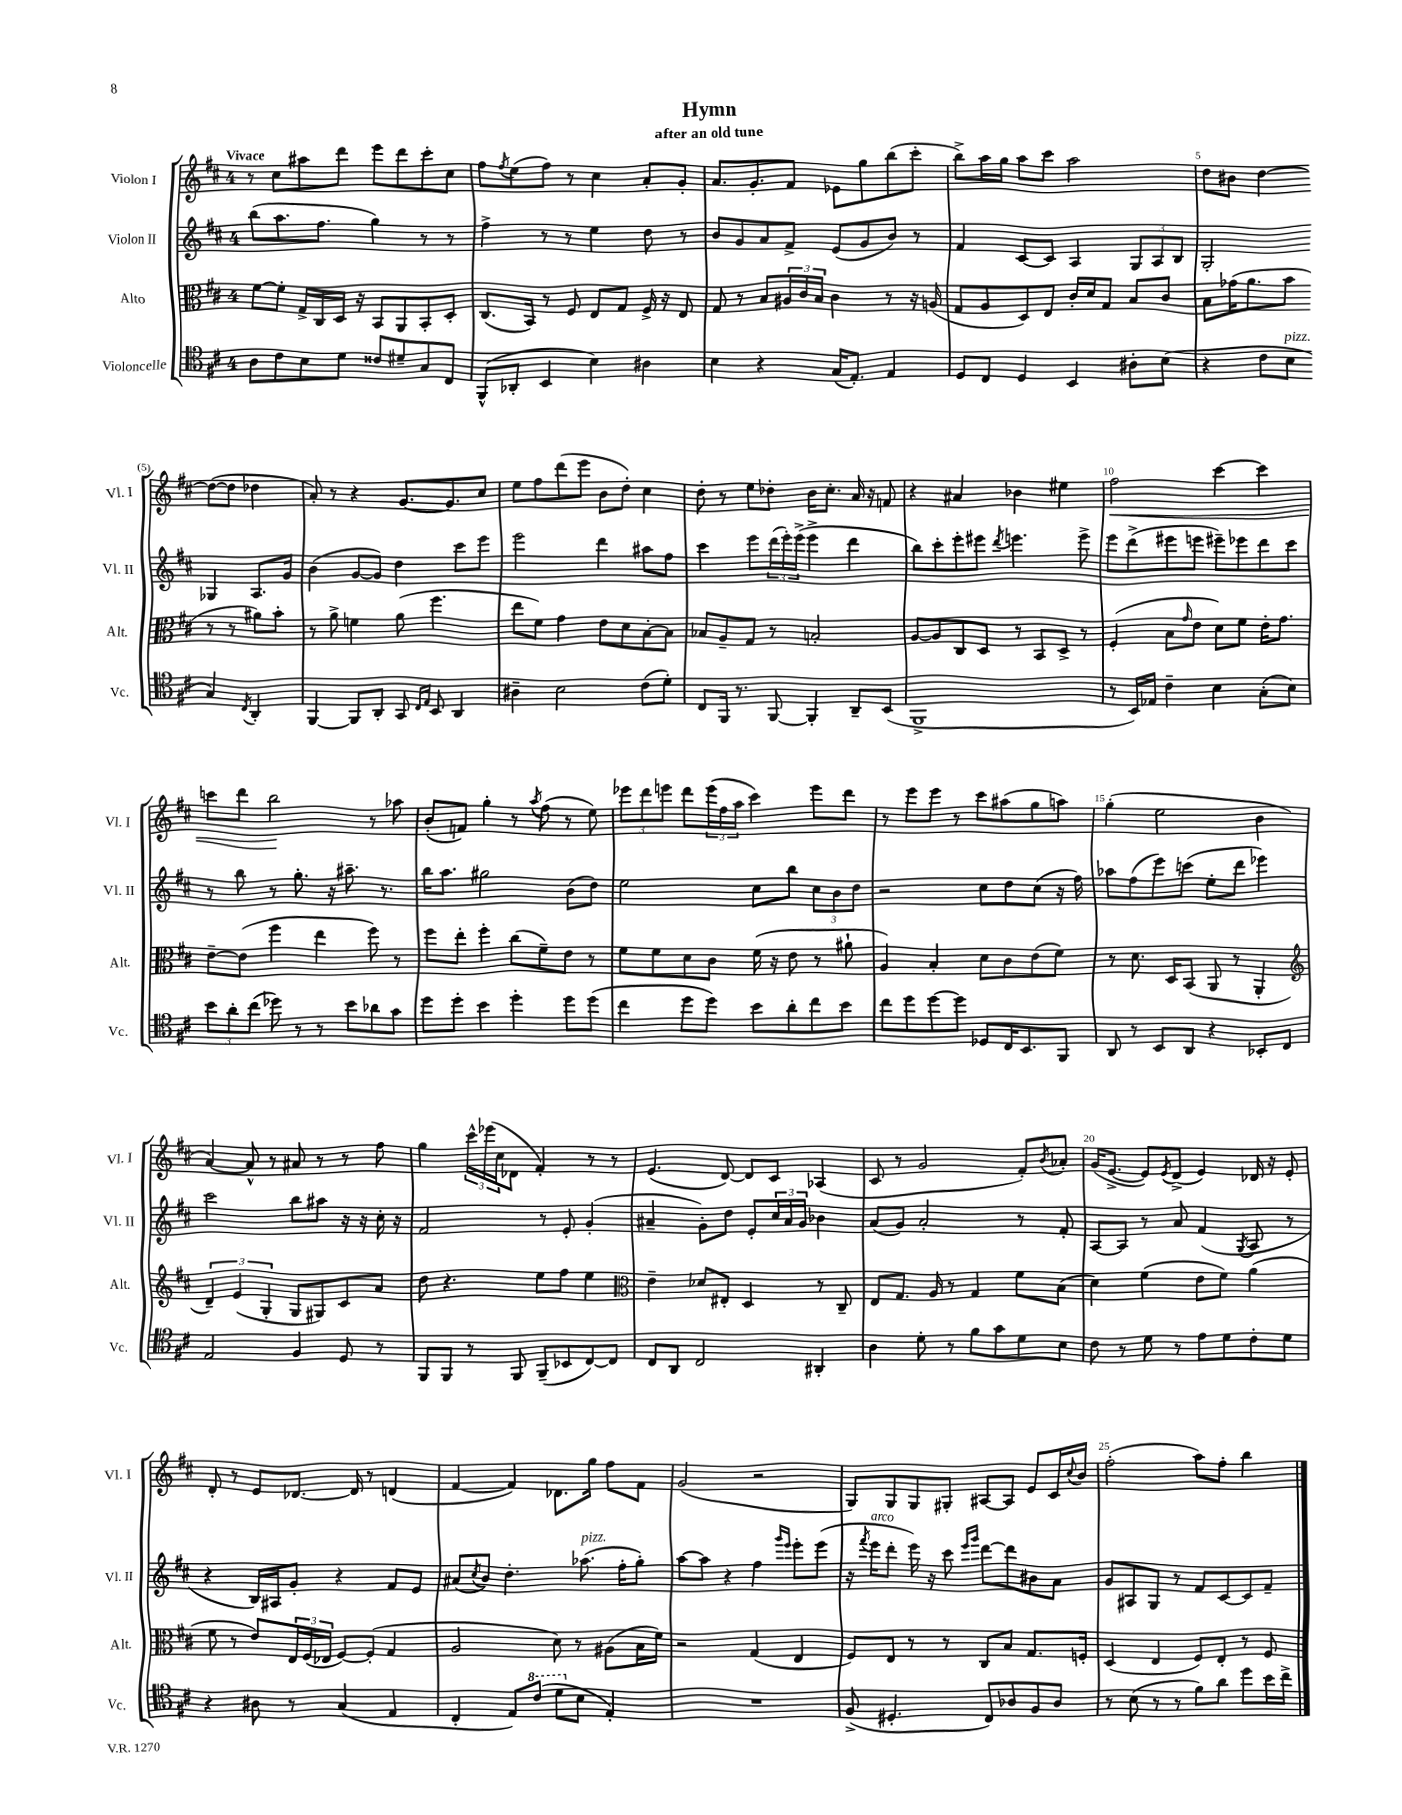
\header { title = "Hymn" subtitle = "after an old tune" }
<<
\new StaffGroup <<
\new Staff = "s0" \with { instrumentName = "Violon I" shortInstrumentName = "Vl. I" } {
    \clef treble \key d \major \once \override Staff.TimeSignature.style = #'single-digit \time 4/4 \tempo "Vivace"
    r8 cis''8 ais''8 d'''8 e'''8 d'''8 cis'''8-. cis''8 |
    fis''8 \acciaccatura { fis''8 } e''8( fis''8) r8 cis''4 a'8-. g'8-. |
    a'8. g'8.-. fis'8 ees'8 g''8 b''8( cis'''8-. |
    b''8->) a''16 g''16 a''8 cis'''8 a''2 |
    d''8 bis'8 d''4~ d''8~( d''8 des''4 |
    a'8-.) r8 r4 g'8.~ g'8. cis''8 |
    e''8 fis''8 d'''8( e'''8 b'8 d''8-.) cis''4 |
    d''8-. r8 e''8 des''8-. b'16 cis''8.-. a'16 r16 f'8 |
    r4 ais'4 bes'4 eis''4 |
    fis''2\< cis'''4~ cis'''4 |
    c'''8 d'''8 b''2\! r8 aes''8 |
    b'8-.( f'8) g''4-. r8 \acciaccatura { a''8 } fis''8( r8 e''8) |
    \tuplet 3/2 { ees'''8 d'''8 e'''8 } d'''8 \tuplet 3/2 { e'''16( fis''16 a''16 } cis'''4) e'''8 d'''8 |
    r8 e'''8 e'''8 r8 cis'''8 ais''8( g''8 a''8) |
    g''4-.( e''2 b'4 |
    a'4~) a'8-^ r8 ais'8 r8 r8 fis''8 |
    g''4 \tuplet 3/2 { cis'''16-^ ees'''16( cis''16 } des'8 fis'4-.) r8 r8 |
    e'4.( d'8~) d'8 cis'8 aes4( |
    cis'8 r8 g'2 fis'8-.) \acciaccatura { b'8 } aes'8-. |
    g'16( e'8.~-> e'8) \acciaccatura { e'8 } d'8->( e'4) des'16 r16 e'8-. |
    d'8-. r8 e'8 des'8.~ des'16 r8 d'4( |
    fis'4~ fis'4) des'8. g''16 fis''8 fis'8 |
    g'2( r2 |
    g8) g8 g8 gis8-. ais8~ ais8 e'8 cis'16 \appoggiatura { cis''8 } b'16 |
    fis''2-.( a''8) fis''8-. b''4 \bar "|." |
}
\new Staff = "s1" \with { instrumentName = "Violon II" shortInstrumentName = "Vl. II" } {
    \clef treble \key d \major \once \override Staff.TimeSignature.style = #'single-digit \time 4/4
    b''8( a''8. fis''8. g''4) r8 r8 |
    fis''4-> r8 r8 e''4 d''8 r8 |
    b'8 g'8 a'8 fis'8-> e'8( g'8 b'8) r8 |
    fis'4 cis'8~ cis'8 a4 \tuplet 3/2 { g8 a8 b8 } |
    g2-. ges4 a8. g'16 |
    b'4( g'8~ g'8) d''4 cis'''8 e'''8 |
    e'''2 d'''4 ais''8 fis''8 |
    cis'''4 e'''8 \tuplet 3/2 { d'''16( e'''16-.) e'''16->( } e'''4-> d'''4 |
    b''8) cis'''8-. e'''8-. eis'''8 \acciaccatura { d'''8 } e'''4. e'''8-> |
    e'''8 d'''8->( eis'''8 e'''8 eis'''8--) ees'''8 d'''8 cis'''8 |
    r8 b''8 r8 g''8.-. r16 ais''8.-- r8. |
    b''16 a''8. gis''2 b'8( d''8) |
    e''2 cis''8 b''8 \tuplet 3/2 { cis''8 b'8 d''8 } |
    r2 cis''8 d''8 cis''8( r16 fis''16) |
    aes''8 fis''8( e'''8) c'''8( e''8-. d'''8 ees'''4) |
    cis'''2 b''8 ais''8 r16 r16 cis''16-. r16 |
    fis'2 r8 e'8-. g'4-.( |
    ais'4-- g'8-.) d''8 e'8-. \tuplet 3/2 { cis''16 ais'16 g'16 } bes'4 |
    a'8( g'8) a'2-. r8 fis'8-. |
    a8~ a8 r8 a'8 fis'4( \acciaccatura { g8 } a8 r8 |
    r4 b16) ais16 g'8-. r4 fis'8 e'8 |
    ais'8( \acciaccatura { cis''8 } b'8) d''4.-. aes''8.^\markup { \italic "pizz." }( fis''16-. g''8-.) |
    a''8~ a''8 r4 fis''4 \grace { g'''16 e'''16 } e'''8-. e'''8( |
    r16 \acciaccatura { fis'''8 } e'''16^\markup { \italic "arco" } d'''8-. e'''16) r16 cis'''8 \grace { e'''16 g'''16 } d'''8~ d'''8 bis'8 a'8 |
    g'8 ais8 g8 r8 fis'8 cis'8~ cis'8 fis'8-- \bar "|." |
}
\new Staff = "s2" \with { instrumentName = "Alto" shortInstrumentName = "Alt." } {
    \clef alto \key d \major \once \override Staff.TimeSignature.style = #'single-digit \time 4/4
    fis'8~ fis'8-. g16-> cis16 d16 r16 b,8 a,8 b,8-. d8-. |
    cis8.( b,16) r8 fis8 e8 g8 fis16-> r16 e8 |
    g8 r8 b8 \tuplet 3/2 { ais16 cis'16 b16 } cis'4 r8 r16 a16( |
    g8 a8 d8) e8 cis'16-. d'16 g8 b8 cis'8 |
    b8 ges'16( a'8. b'8 r8 r8 ais'8) b'8-. |
    r8 a'8-> f'4 a'8( fis''4. |
    e''8 fis'8) g'4 e'8 d'8 b8~-. b8 |
    bes8 a8-- g8 r8 b2-. |
    a8~ a8 cis8 d8 r8 b,8 d8-> r8 |
    fis4-.( b8 \grace { g'16 } e'8 d'8) fis'8 e'16-. g'8. |
    e'8~-- e'8( fis''4 e''4 fis''8) r8 |
    fis''8 e''8-. fis''4-. cis''8( fis'8--) e'8 r8 |
    fis'8 fis'8 d'8 cis'8 fis'16( r16 e'8 r8 ais'8-! |
    a4) b4-. d'8 cis'8 e'8( fis'8) |
    r8 d'8. d16 b,8( a,8 r8 a,4-. |
    \clef treble \tuplet 3/2 { d'4--) e'4( g4-. } g8 gis8) cis'8 a'8 |
    d''8 r4. e''8 fis''8 e''4 |
    \clef alto e'4-- des'8 eis8-. d4 r8 cis8-- |
    e8 g8. a16 r8 g4 fis'8 b8( |
    d'4) fis'4( e'8 fis'8) a'4( |
    fis'8 r8 e'8) \tuplet 3/2 { e16 fis16( ees16 } fis8~) fis8-.( g4 |
    a2 d'8) r8 ais8( b16 fis'16) |
    r2 g4( e4 |
    fis8) e8 r8 r8 cis8 b8 g8. f16-. |
    d4( e4 fis8) e8-. r8 fis8 \bar "|." |
}
\new Staff = "s3" \with { instrumentName = "Violoncelle" shortInstrumentName = "Vc." } {
    \clef tenor \key d \major \once \override Staff.TimeSignature.style = #'single-digit \time 4/4
    a8 cis'8 b8 d'8 cisis'8 dis'8-- g8 cis8 |
    fis,8-^( aes,8-. b,4 b4) ais4 |
    b4 r4 g16( e8.-.) e4 |
    d8 cis8 d4 b,4 ais8-. b8( |
    r4 cis'8 b8^\markup { \italic "pizz." } g4) \acciaccatura { cis8 } a,4-. |
    fis,4~ fis,8 a,8-. g,8 \grace { cis16 e16 } b,8 a,4 |
    ais4-- b2 cis'8( d'8-.) |
    cis8 fis,16 r8. fis,8~ fis,4-. a,8-- b,8( |
    fis,1-> |
    r8 b,16) ees16 cis'4-- b4 g8-.( b8) |
    \tuplet 3/2 { b'8 a'8-. cis''8( } des''8) r8 r8 b'8 aes'8 g'8 |
    d''8 d''8-. b'4 d''4-. d''8 d''8( |
    cis''4 d''8 d''8) b'8 a'8-. cis''8 b'8 |
    cis''8 d''8 d''8~ d''8 des8 cis16 b,8. fis,8 |
    a,8 r8 b,8 a,8 r4 bes,8-. cis8 |
    e2 fis4 d8 r8 |
    fis,8 fis,8 r8 fis,8 fis,8--( bes,8 cis8~) cis8 |
    cis8 a,8 cis2 ais,4-. |
    a4 d'8-. r8 fis'8 g'8 d'8 b8 |
    cis'8 r8 d'8 r8 e'8 d'8 cis'8-. d'8 |
    r4 ais8 r8 g4( e4 |
    cis4-. e8) \ottava #1 cis''8( d''8 \ottava #0 b8 e4-.) |
    R1 |
    fis8->( dis4.-. cis8) aes8 fis8 aes8 |
    r8 b8( r8 r8 fis'8) a'8 d''8 b'16 cis''16-> \bar "|." |
}
>>
>>
\layout { \context { \Score \override BarNumber.break-visibility = ##(#f #t #t) barNumberVisibility = #(every-nth-bar-number-visible 5) } }
